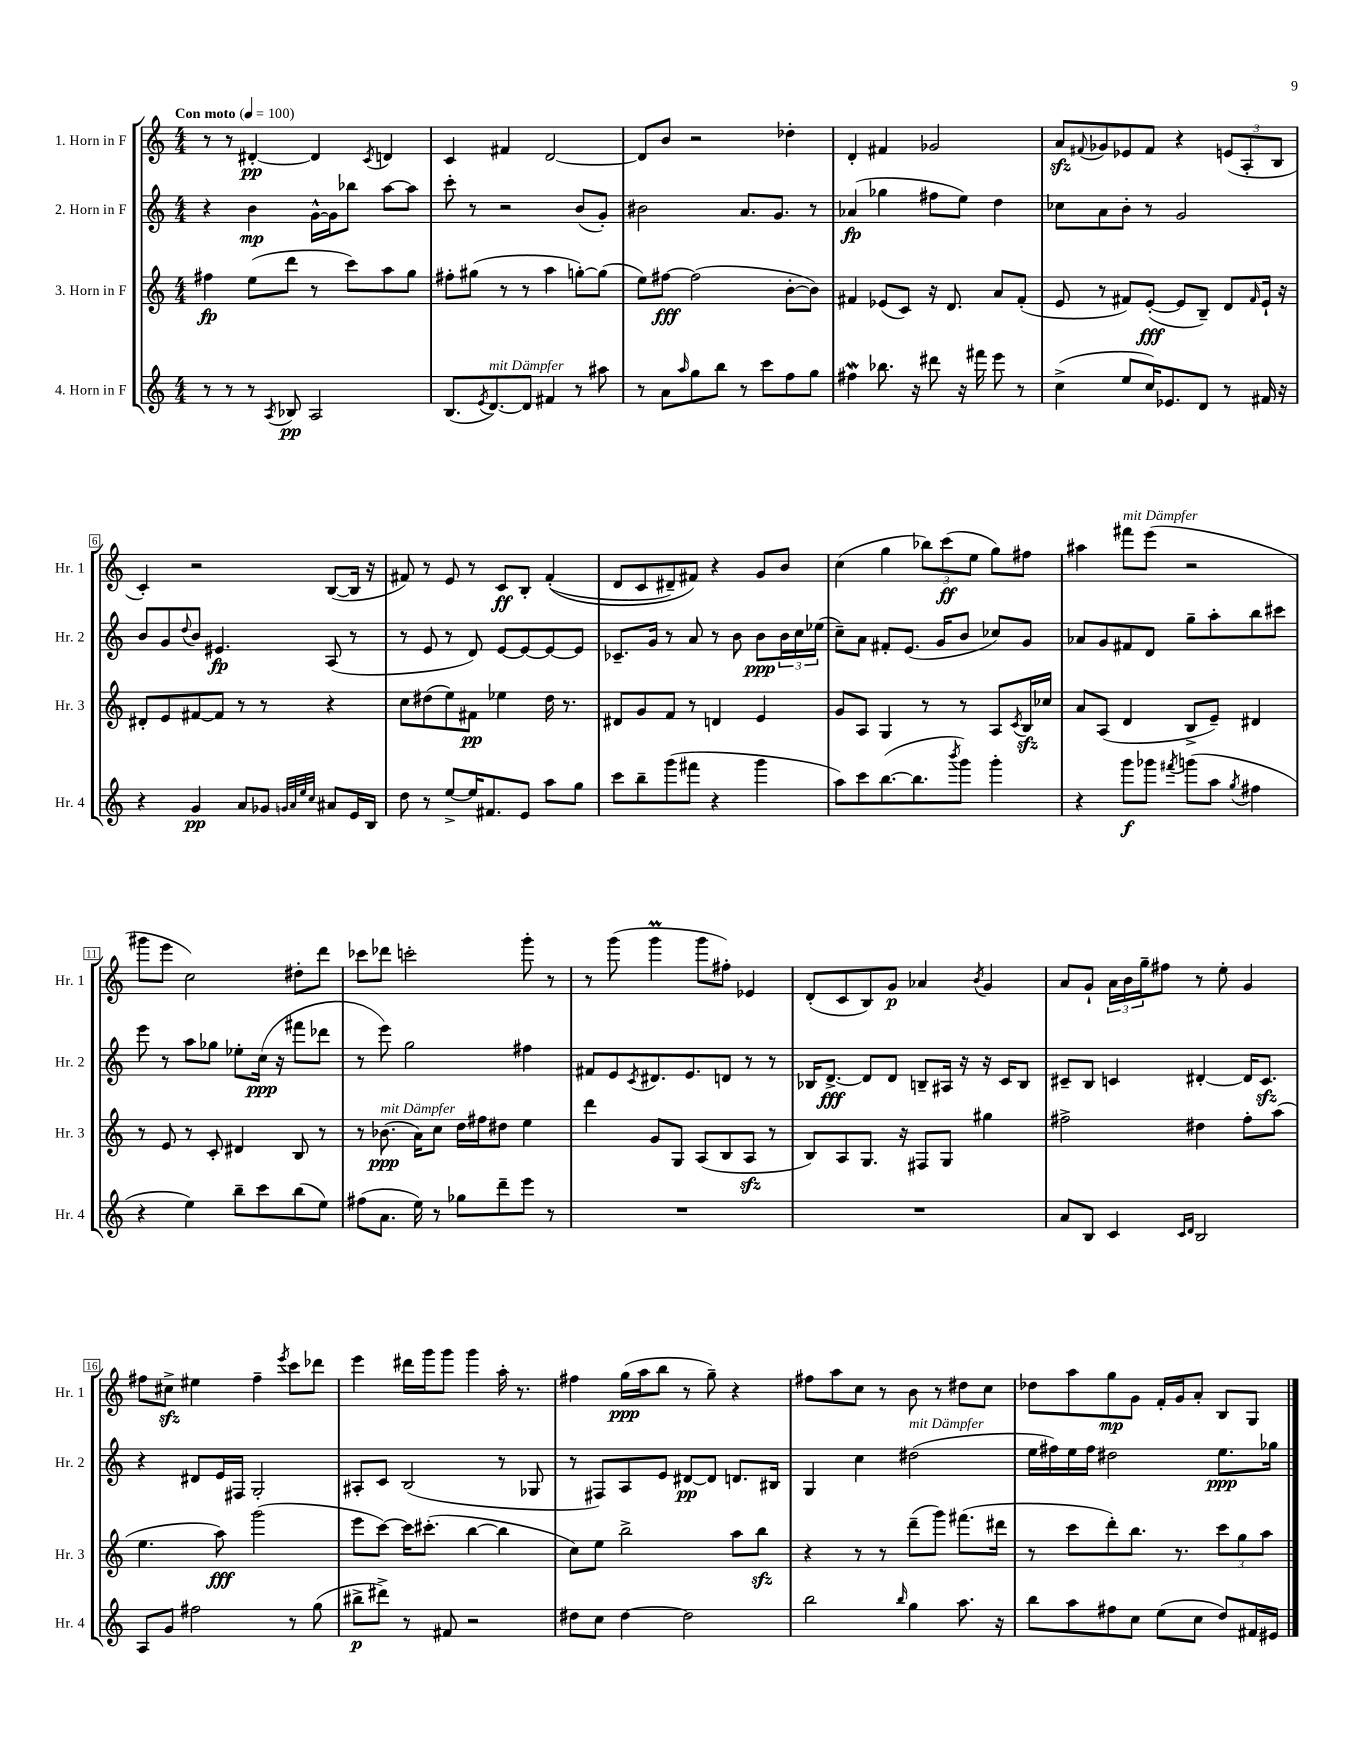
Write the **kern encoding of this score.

**kern	**kern	**kern	**kern
*staff4	*staff3	*staff2	*staff1
*clefG2	*clefG2	*clefG2	*clefG2
*k[]	*k[]	*k[]	*k[]
*M4/4	*M4/4	*M4/4	*M4/4
*MM100	*MM100	*MM100	*MM100
8r	4ff#\	4r	8r
8r	.	.	8r
8r	(8ee\L	4b\	[4d#'/
8qA/	.	.	.
8B-/	8ddd\J	.	.
2A/	8r	[16g^^\LL	4d#/]
.	.	16g\]J	.
.	8ccc\L)	8bb-\J	.
.	.	.	8qc/
.	8aa\	[8aa\L	4d/
.	8gg\J	8aa\]J	.
=	=	=	=
(8.B/L	8ff#'\L	8ccc'\	4c/
.	(8gg#\J	8r	.
8qe/	.	.	.
[8.d/)	.	.	.
.	8r	2r	4f#/
8d/]J	8r	.	.
4f#/	4aa\	.	[2d/
8r	[8gg'\L)	(8b/L	.
8aa#\	(8gg\]J	8g'/J)	.
=	=	=	=
8r	8ee\L)	2b#\	8d/]L
8a\L	[8ff#\J	.	8b/J
16qqaa/	.	.	.
8gg\	(2ff#\]	.	2r
8bb\J	.	.	.
8r	.	8.a/L	.
8ccc\L	.	.	.
.	.	8.g/J	.
8ff\	[8b'\L	.	4dd-'\
8gg\J	8b\]J)	8r	.
=	=	=	=
4ff#\	4f#/	(4a-/	4d'/
8.bb-\	(8e-/L	4gg-\	4f#/
.	8c/J)	.	.
16r	.	.	.
8ddd#\	16r	8ff#\L	2g-/
.	8.d/	.	.
16r	.	8ee\J)	.
16fff#\	.	.	.
8eee\	8a/L	4dd\	.
8r	(8f#'/J	.	.
=	=	=	=
(4cc^\	8e/	8cc-\L	8a/L
.	.	.	8qqf#/
.	8r	8a\	8g-/
8ee/L	8f#/L)	8b'\J	8e-/
16cc/K)	([8e'/J	8r	8f#/J
8.e-/	.	.	.
.	8e/]L	2g/	4r
8d/J	8B~/J)	.	.
8r	8d/L	.	(12e/L
.	.	.	12A'/
.	16qqf#/	.	.
16f#/	16e`/Jk	.	.
.	.	.	12B/J
16r	16r	.	.
=	=	=	=
4r	8d#'/L	8b/L	4c'/)
.	8e/	8g/	.
.	.	8qqdd/	.
4g/	[8f#/	8b/J	2r
.	8f#/]J	4.e#/	.
8a/L	8r	.	.
8g-/J	8r	.	.
32qqg/LLL	.	.	.
32qqa/	.	.	.
32qqee/	.	.	.
32qqcc/JJJ	.	.	.
8a#/L	4r	(8A/	([8B/L
16e/L	.	8r	16B/]Jk
16B/JJ	.	.	16r
=	=	=	=
8dd\	8cc\L	8r	8f#/)
8r	(8dd#\	8e/	8r
[8ee^/L	8ee\)	8r	8e/
16ee/]K	8f#\J	8d/)	8r
8.f#/	.	.	.
.	4ee-\	[8e/L	8c/L
8e/J	.	8e/_	8B'/J
8aa\L	16dd#\	8e/_	&((4f#'/
.	8.r	.	.
8gg\J	.	8e/]J	.
=	=	=	=
8ccc\L	8d#/L	8.c-~/L	8d/L
8bb~\	8g/	.	8c/
.	.	16g/Jk	.
(8ggg\	8f/J	8r	8d#~/)
8fff#\J	8r	8a/	8f#/J&)
4r	4d/	8r	4r
.	.	8b\	.
4ggg\	4e/	8b\L	8g/L
.	.	24b\L	8b/J
.	.	24cc\	.
.	.	(24ee-\JJ	.
=	=	=	=
8aa\L)	8g/L	8cc~\L)	(4cc\
8ccc\	8A/J	8a\J	.
([8.bb\	4G/	8f#'/L	4gg\
.	.	(8.e/J	.
8.bb\]	.	.	.
.	8r	.	12bb-\L)
.	.	16g/LK	.
.	.	.	(12ccc\
8qbbb/	.	.	.
8ggg\J)	8r	8b/J	.
.	.	.	12ee\J
4ggg'\	8A/L	8cc-/L)	8gg\L)
.	8qc/	.	.
.	16B/L	8g/J	8ff#\J
.	16cc-/JJ	.	.
=	=	=	=
4r	8a/L	8a-/L	4aa#\
.	(8A/J	8g/	.
8ggg\L	4d/	8f#/	8fff#\L
8ggg-\J	.	8d/J	(8eee\J
8qfff#/	.	.	.
(8ggg\L	8B^/L	8gg~\L	2r
8aa\J	8e~/J)	8aa'\	.
8qgg/	.	.	.
4ff#\	4d#/	8bb\	.
.	.	8ccc#\J	.
=	=	=	=
4r	8r	8eee\	8ggg#\L
.	8e/	8r	8eee\J
4ee\)	8r	8aa\L	2cc\)
.	8c'/	8gg-\J	.
8bb~\L	4d#/	8ee-'\L	.
8ccc\	.	(16cc\Jk	.
.	.	16r	.
(8bb\	8B/	8fff#\L	8dd#'\L
8ee\J)	8r	8ddd-\J	8ddd\J
=	=	=	=
(8ff#\L	8r	8r	8ccc-\L
8.a\J	(8.b-\	8eee\)	8ddd-\J
.	.	2gg\	2ccc'\
16ee\)	16a\LK)	.	.
8r	8cc\J	.	.
8gg-\L	16dd\LL	.	.
.	16ff#\J	.	.
8ddd~\	8dd#\J	.	.
8eee\J	4ee\	4ff#\	8ggg'\
8r	.	.	8r
=	=	=	=
1r	4ddd\	8f#/L	8r
.	.	8e/	(8ggg\
.	.	8qc/	.
.	8g/L	8.d#/	4ggg\
.	8G/J	.	.
.	.	8.e/	.
.	(8A/L	.	8ggg\L
.	8B/	8d/J	8ff#'\J)
.	8A/J	8r	4e-/
.	8r	8r	.
=	=	=	=
1r	8B/L)	16B-/LK	(8d'/L
.	.	[8.d^/J	.
.	8A/	.	8c/
.	8.G/J	8d/]L	8B/)
.	.	8d/J	8g/J
.	16r	.	.
.	8F#/L	8B~/L	4a-/
.	8G/J	16A#/Jk	.
.	.	16r	.
.	.	.	8qb/
.	4gg#\	16r	4g/
.	.	16c/LK	.
.	.	8B/J	.
=	=	=	=
8a/L	2ff#^\	8c#~/L	8a/L
8B/J	.	8B/J	8g`/J
4c/	.	4c/	24a\LL
.	.	.	24b\
.	.	.	24gg~\J
.	.	.	8ff#\J
16qqc/LL	.	.	.
16qqd/JJ	.	.	.
2B/	4dd#\	[4d#'/	8r
.	.	.	8ee'\
.	8ff#'\L	16d#/]LK	4g/
.	.	8.c/J	.
.	(8aa\J	.	.
=	=	=	=
8A/L	4.ee\	4r	8ff#\L
8g/J	.	.	8cc#^\J
2ff#\	.	8d#/L	4ee#\
.	8aa\)	16e/L	.
.	.	16F#/JJ	.
.	(2ggg\	2G'/	4ff#~\
.	.	.	8qeee/
8r	.	.	8ccc\L
(8gg\	.	.	8ddd-\J
=	=	=	=
8bb#^\L	8eee\L	8A#'/L	4eee\
8ddd#^\J)	[8ccc\J)	8c/J	.
8r	16ccc\]LK	(2B/	16ddd#\LL
.	(8.ccc#'\J	.	16ggg\J
8f#/	.	.	8ggg\J
2r	[4bb\	.	4ggg\
.	4bb\]	8r	16aa'\
.	.	.	8.r
.	.	8G-/	.
=	=	=	=
8dd#\L	8cc\L)	8r	4ff#\
8cc\J	8ee\J	8F#/L)	.
[4dd#\	2bb^\	8A/	(16gg\LL
.	.	.	16aa\J
.	.	8e/J	8bb\J
2dd#\]	.	[8d#/L	8r
.	.	8d#/]J	8gg~\)
.	8aa\L	8.d/L	4r
.	8bb\J	.	.
.	.	16B#/Jk	.
=	=	=	=
2bb\	4r	4G/	8ff#\L
.	.	.	8aa\
.	8r	4cc\	8cc\J
.	8r	.	8r
16qqbb/	.	.	.
4gg\	(8ddd~\L	(2dd#\	8b\
.	8ggg\J)	.	8r
8.aa\	(8.fff#\L	.	8dd#\L
.	.	.	8cc\J
16r	16ddd#\Jk	.	.
=	=	=	=
8bb\L	8r	16ee\LL	8dd-\L
.	.	16ff#\)	.
8aa\	8ccc\L	16ee\	8aa\
.	.	16ff#\JJ	.
8ff#\	8ddd'\)	2dd#\	8gg\
8cc\J	8.bb\J	.	8g\J
(8ee\L	.	.	16f'/LL
.	8.r	.	16g/J
8cc\J	.	.	8a'/J
8dd/L)	12ccc\L	8.ee\L	8B/L
.	12gg\	.	.
16f#/L	.	.	8G/J
.	12aa\J	.	.
16e#/JJ	.	16gg-\Jk	.
==	==	==	==
*-	*-	*-	*-
